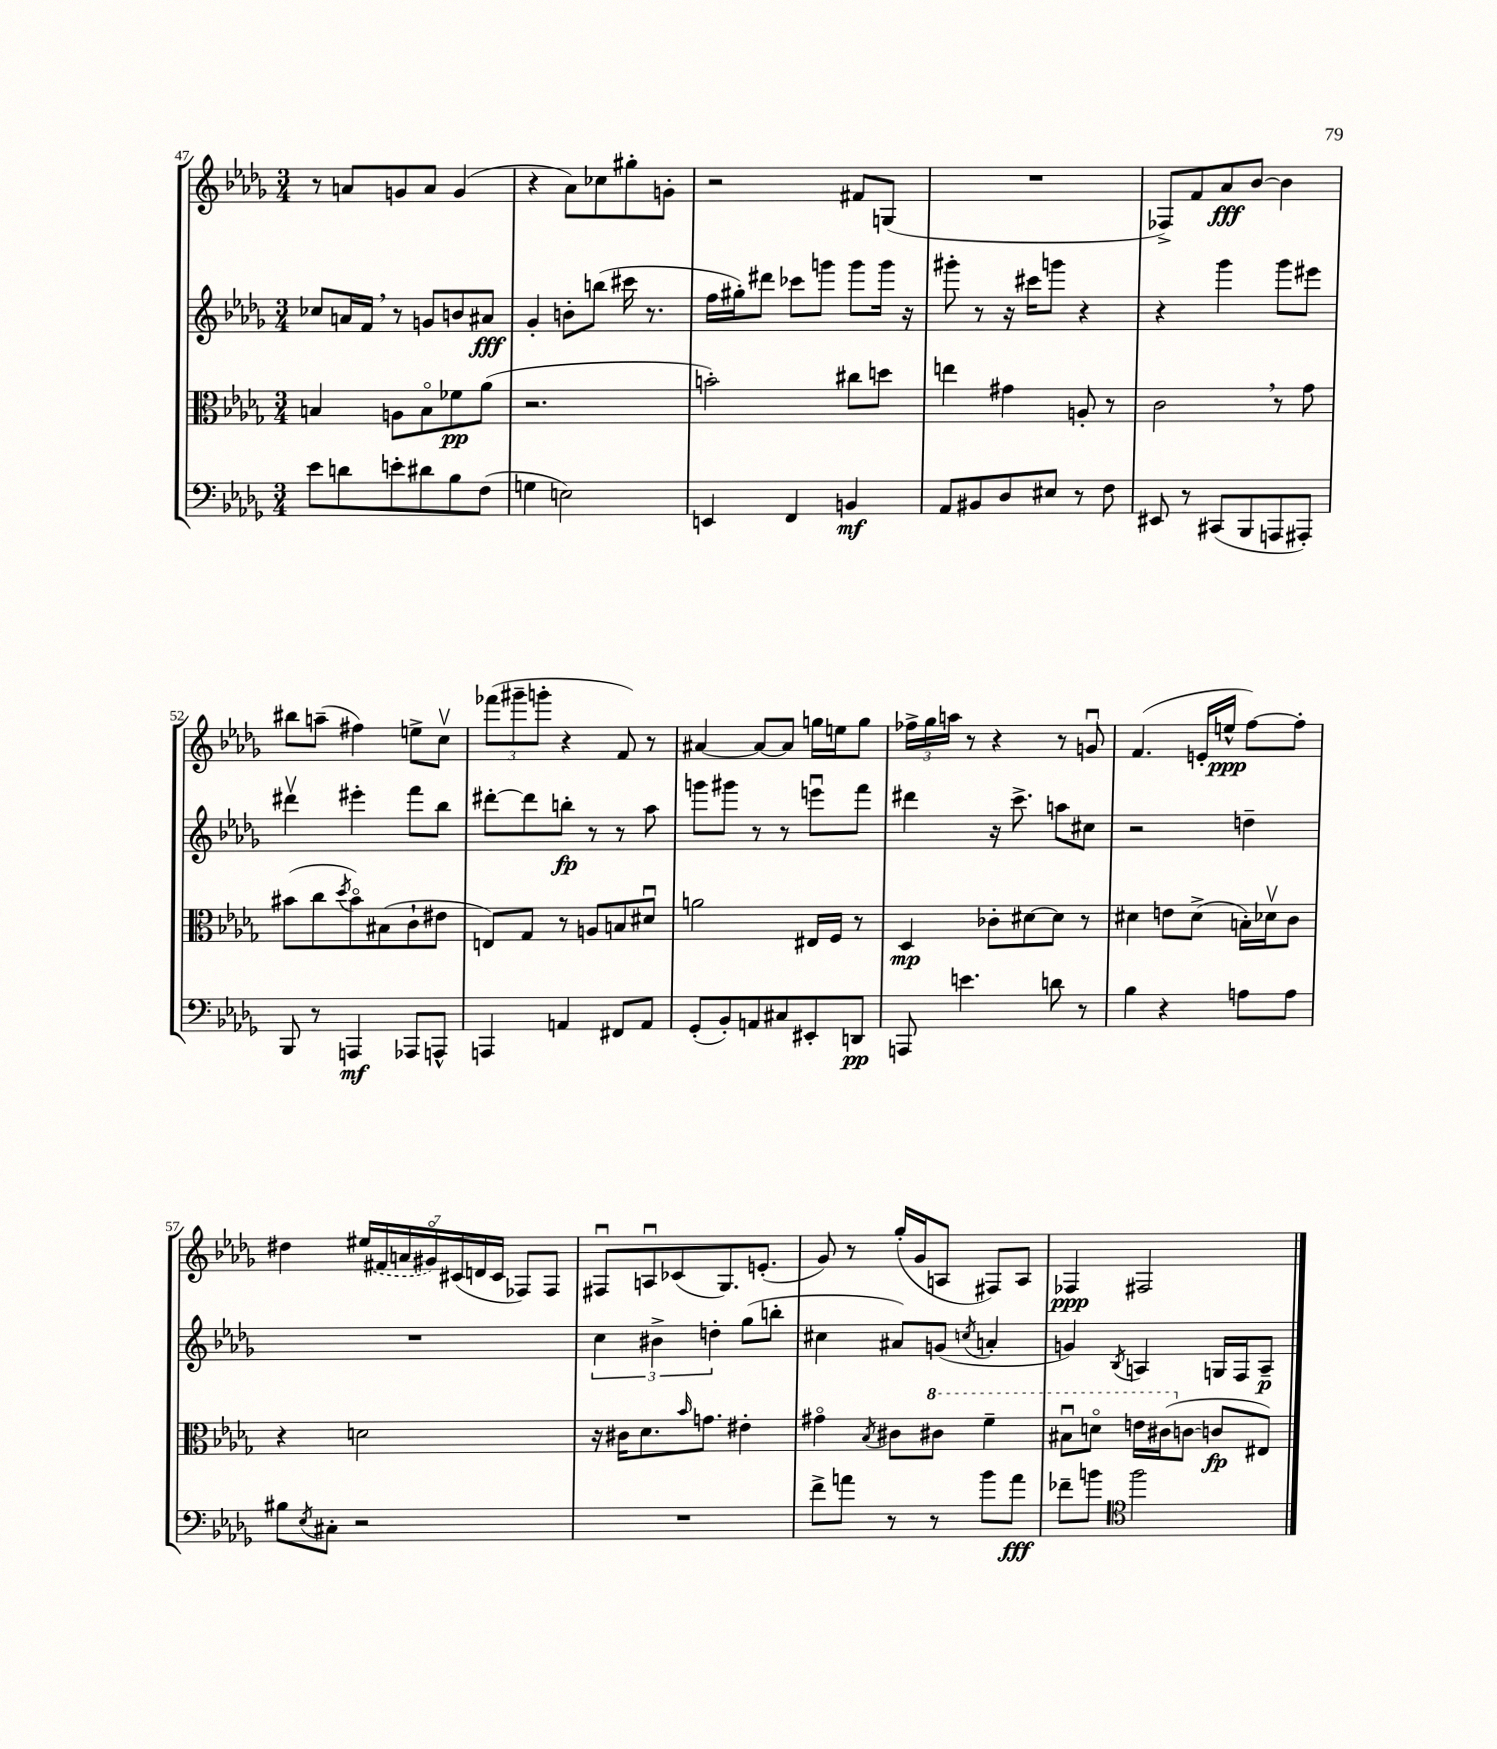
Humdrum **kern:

**kern	**dynam	**kern	**dynam	**kern	**dynam	**kern	**dynam
*part4	*part4	*part3	*part3	*part2	*part2	*part1	*part1
*staff4	*staff4	*staff3	*staff3	*staff2	*staff2	*staff1	*staff1
*clefF4	*	*clefC3	*	*clefG2	*	*clefG2	*
*k[b-e-a-d-g-]	*	*k[b-e-a-d-g-]	*	*k[b-e-a-d-g-]	*	*k[b-e-a-d-g-]	*
*M3/4	*	*M3/4	*	*M3/4	*	*M3/4	*
=47	=47	=47	=47	=47	=47	=47	=47
8e-\L	.	4Bn/	.	8cc-X/L	.	8r	.
8dn\	.	.	.	16an/L	.	8an/L	.
.	.	.	.	16f,/JJ	.	.	.
8en'\	.	8An\L	.	8r	.	8gn/	.
8d#X\	.	8B\	.	8gn/L	.	8a/J	.
8B-\	.	8f-X\	pp	8bn/	.	(4g/	.
(8F\J	.	(8a-\J	.	8a#X/J	fff	.	.
=48	=48	=48	=48	=48	=48	=48	=48
4Gn\	.	2.r	.	4g-'/	.	4r	.
2En\)	.	.	.	8bn'\L	.	8a-\L)	.
.	.	.	.	(8bbn\J	.	8cc-X\	.
.	.	.	.	16ccc#X\	.	8gg#X'\	.
.	.	.	.	8.r	.	.	.
.	.	.	.	.	.	8gn'\J	.
=49	=49	=49	=49	=49	=49	=49	=49
4EEn/	.	2bn'\)	.	16ff\LL	.	2r	.
.	.	.	.	16gg#X'\J)	.	.	.
.	.	.	.	8ddd#X\J	.	.	.
4FF/	.	.	.	8ccc-X\L	.	.	.
.	.	.	.	8gggn\J	.	.	.
4BBn/	mf	8cc#X\L	.	8ggg\L	.	8f#X/L	.
.	.	8ddn\J	.	16ggg\Jk	.	(8Gn/J	.
.	.	.	.	16r	.	.	.
=50	=50	=50	=50	=50	=50	=50	=50
8AA-/L	.	4een\	.	8ggg#X'\	.	2.r	.
8BB#X/	.	.	.	8r	.	.	.
8D-/	.	4g#X\	.	16r	.	.	.
.	.	.	.	16ccc#X\KL	.	.	.
8E#X/J	.	.	.	8gggn\J	.	.	.
8r	.	8An'/	.	4r	.	.	.
8F\	.	8r	.	.	.	.	.
=51	=51	=51	=51	=51	=51	=51	=51
8EE#X/	.	2c,\	.	4r	.	8F-X^/L)	.
8r	.	.	.	.	.	8f/	.
(8CC#X/L	.	.	.	4ggg-\	.	8a-/	fff
8BBB-/	.	.	.	.	.	[8b-/J	.
8AAAn/	.	8r	.	8ggg-\L	.	4b-\]	.
8AAA#X'/J)	.	8g-\	.	8eee#X\J	.	.	.
!!LO:LB:g=z
=52	=52	=52	=52	=52	=52	=52	=52
8BBB-/	.	(8b#X\L	.	4ddd#Xv\	.	8bb#X\L	.
8r	.	8cc\	.	.	.	(8aan~\J	.
.	.	8qdd-/	.	.	.	.	.
4AAAn/	mf	8b#\)	.	4eee#X'\	.	4ff#X\)	.
.	.	(8B#X\	.	.	.	.	.
8AAA-X/L	.	8c`\	.	8fff\L	.	8een^\L	.
8AAAn^^/J	.	8e#X\J	.	8bb-\J	.	8ccv\J	.
=53	=53	=53	=53	=53	=53	=53	=53
4AAAn/	.	8En/L)	.	[8ddd#X'\L	.	(12fff-X\L	.
.	.	.	.	.	.	12ggg#X~\	.
.	.	8G-/J	.	8ddd#\]	.	.	.
.	.	.	.	.	.	12gggn'\J	.
4AAn/	.	8r	.	8bbn'\J	fp	4r	.
.	.	8An/L	.	8r	.	.	.
8FF#X/L	.	8Bn/	.	8r	.	8f/)	.
8AA/J	.	8d#Xu/J	.	8aa-\	.	8r	.
=54	=54	=54	=54	=54	=54	=54	=54
(8GG-'/L	.	2an\	.	8gggn\L	.	[4a#X/	.
8BB-'/)	.	.	.	8ggg#X\J	.	.	.
8AAn/	.	.	.	8r	.	8a#/L_	.
8C#X/	.	.	.	8r	.	8a#/J]	.
8EE#X'/	.	16E#X/LL	.	8eeenu\L	.	16ggn\LL	.
.	.	16F/JJ	.	.	.	16een\J	.
8DDn/J	pp	8r	.	8fff\J	.	8gg\J	.
=55	=55	=55	=55	=55	=55	=55	=55
8AAAn/	.	4D-/	mp	4ddd#X\	.	24ff-X^\LL	.
.	.	.	.	.	.	24gg-\	.
.	.	.	.	.	.	24aan\JJ	.
4.en\	.	.	.	.	.	8r	.
.	.	8c-X'\L	.	16r	.	4r	.
.	.	.	.	8.ccc^\	.	.	.
.	.	[8d#X\	.	.	.	.	.
8dn\	.	8d#\J]	.	8aan\L	.	8r	.
8r	.	8r	.	8cc#X\J	.	8gnu/	.
=56	=56	=56	=56	=56	=56	=56	=56
4B-\	.	4d#X\	.	2r	.	(4.f/	.
4r	.	8en\L	.	.	.	.	.
.	.	(8d#^\J	.	.	.	16en'/LL	.
.	.	.	.	.	.	16een^^/JJ	ppp
8An\L	.	16Bn'\LL)	.	4ddn~\	.	[8ff\L)	.
.	.	16d-Xv\J	.	.	.	.	.
8A\J	.	8c\J	.	.	.	8ff'\J]	.
!!LO:LB:g=z
=57	=57	=57	=57	=57	=57	=57	=57
8B#X\L	.	4r	.	2.r	.	4dd#X\	.
8qE-/	.	.	.	.	.	.	.
8C#X'\J	.	.	.	.	.	.	.
2r	.	2dn\	.	.	.	(28ee#X/LL	.
.	.	.	.	.	.	28f#X/	.
.	.	.	.	.	.	28an/	.
.	.	.	.	.	.	28g#X/)	.
.	.	.	.	.	.	(28c#X/	.
.	.	.	.	.	.	28dn/	.
.	.	.	.	.	.	28c#/JJ	.
.	.	.	.	.	.	8F-X/L)	.
.	.	.	.	.	.	8F-/J	.
=58	=58	=58	=58	=58	=58	=58	=58
2.r	.	16r	.	6cc\	.	8F#Xu/L	.
.	.	16c#X\KL	.	.	.	.	.
.	.	8.d-\	.	.	.	8Anu/	.
.	.	.	.	6b#X^\	.	.	.
.	.	.	.	.	.	(8c-X/	.
.	.	16qqb-/	.	.	.	.	.
.	.	8.gn\J	.	.	.	.	.
.	.	.	.	6ddn'\	.	.	.
.	.	.	.	.	.	8.G-/)	.
.	.	4e#X'\	.	(8gg-\L	.	.	.
.	.	.	.	.	.	(8.en'/J	.
.	.	.	.	8bbn'\J	.	.	.
=59	=59	=59	=59	=59	=59	=59	=59
8f^\L	.	4g#X\	.	4cc#X\	.	8g-/)	.
8an\J	.	.	.	.	.	8r	.
.	.	8qB-/	.	.	.	.	.
8r	.	8c#X\L	.	8a#X/L)	.	(16gg-'/LL	.
.	.	.	.	.	.	16g-/J	.
*	*	*8va	*	*	*	*	*
8r	.	8cc#X\J	.	(8gn/J	.	8An/J	.
.	.	.	.	8qccn/	.	.	.
8b-\L	.	4ff~\	.	4an'/	.	8F#X/L)	.
8a\J	fff	.	.	.	.	8A/J	.
=60	=60	=60	=60	=60	=60	=60	=60
8f-X~\L	.	8b#Xu\L	.	4gn/)	.	4F-X/	ppp
8bn\J	.	8ddn\J	.	.	.	.	.
*clefC4	*	*	*	*	*	*	*
.	.	.	.	8qB-/	.	.	.
2ff\	.	16een\LL	.	4An/	.	2F#X/	.
.	.	(16cc#X\J	.	.	.	.	.
*	*	*X8va	*	*	*	*	*
.	.	[8cn\J	.	.	.	.	.
.	.	8cn/L]	fp	16Gn/LL	.	.	.
.	.	.	.	16F/J	.	.	.
.	.	8E#X/J)	.	8A~/J	p	.	.
==	==	==	==	==	==	==	==
*-	*-	*-	*-	*-	*-	*-	*-
